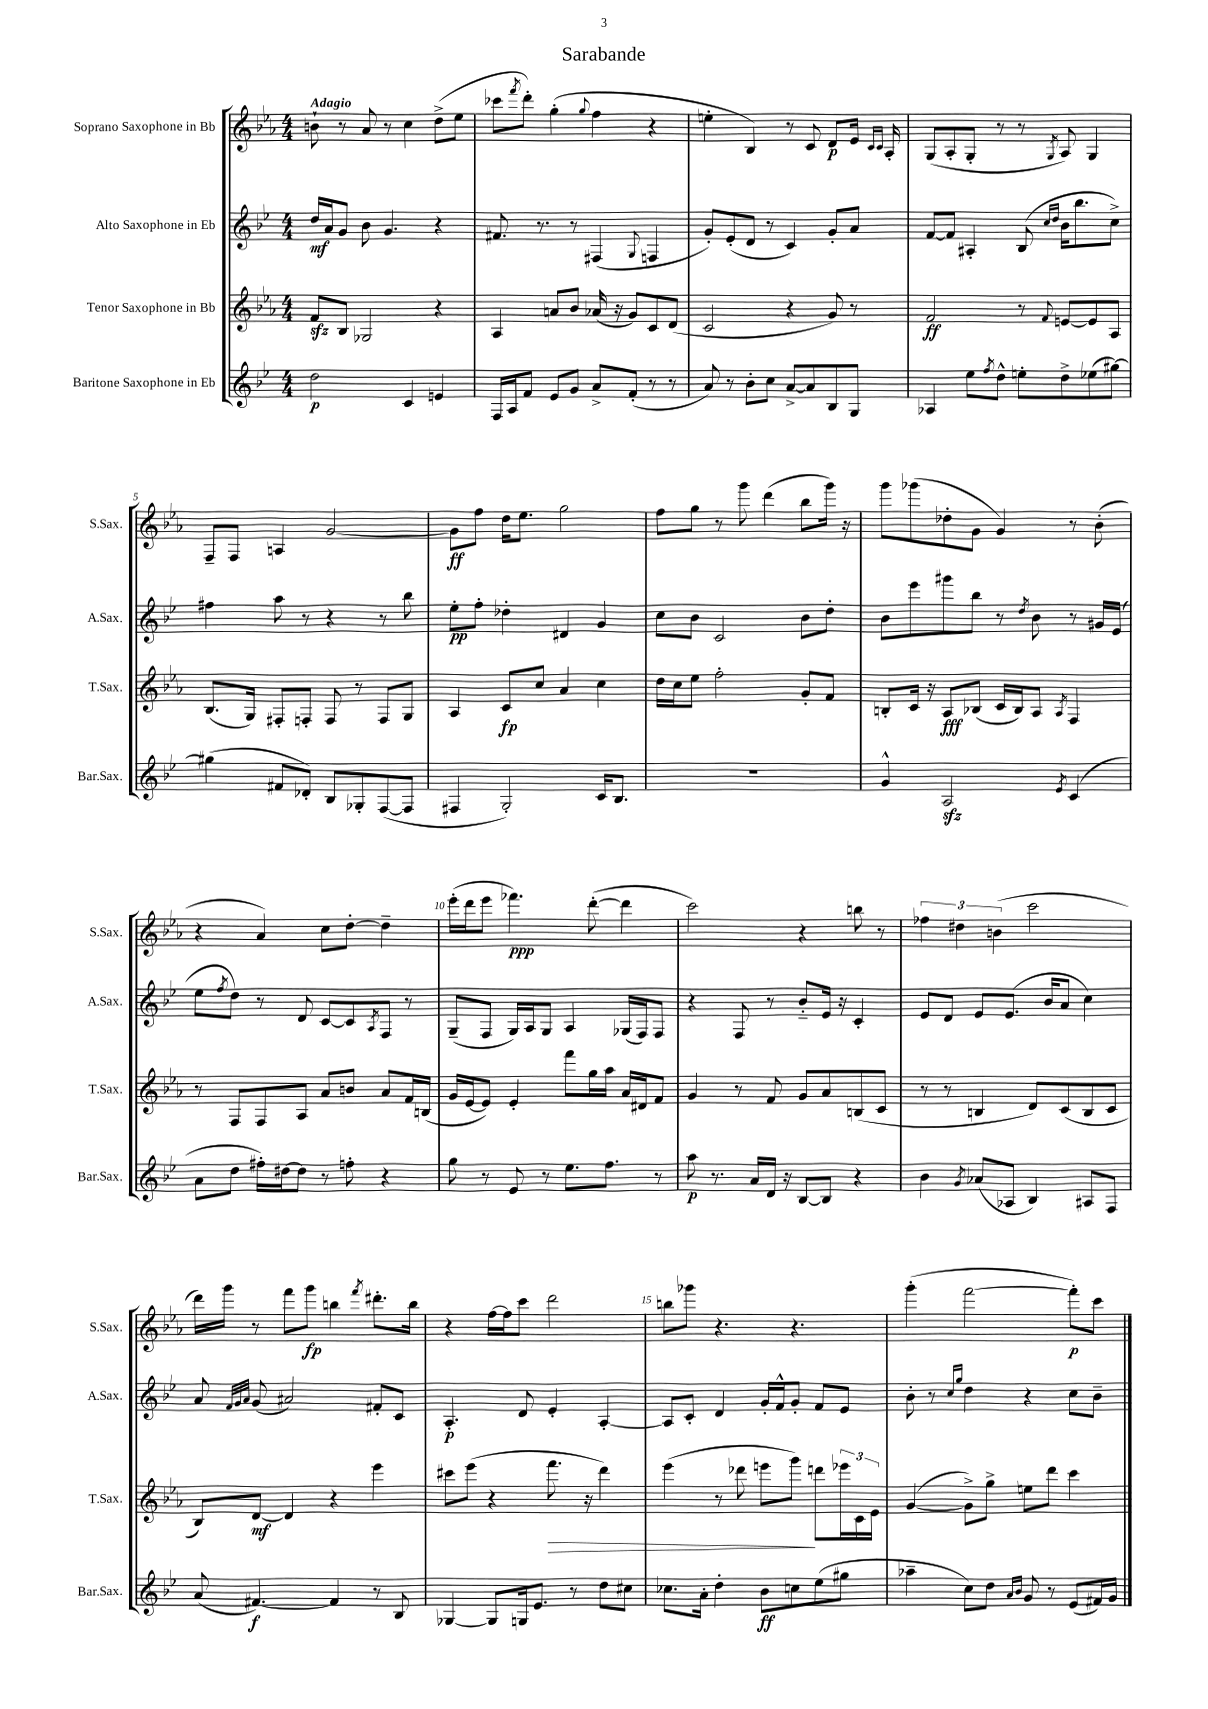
\header { title = "Sarabande" }
<<
\new StaffGroup <<
\new Staff = "s0" \with { instrumentName = "Soprano Saxophone in Bb" shortInstrumentName = "S.Sax." } {
    \clef treble \key ees \major \numericTimeSignature \time 4/4 \tempo "Adagio"
    b'8-! r8 aes'8 r8 c''4 d''8->( ees''8 |
    ces'''8 \acciaccatura { f'''8 } d'''8-.) g''4-.( \appoggiatura { g''8 } f''4 r4 |
    e''4-. bes4) r8 c'8 d'8\p ees'16 \grace { c'16 c'16 } aes16-. |
    g8( aes8-. g8-. r8 r8 \acciaccatura { g8 } aes8) g4 |
    f8-- f8 a4 g'2~ |
    g'8\ff f''8 d''16 ees''8. g''2 |
    f''8 g''8 r8 g'''8 d'''4( bes''8 g'''16) r16 |
    g'''8 ges'''8( des''8-. g'8 g'4) r8 bes'8-.( |
    r4 aes'4) c''8 d''8~-. d''4-- |
    ees'''16-.( d'''16 ees'''8 fes'''4.\ppp) d'''8~-.( d'''4 |
    c'''2) r4 b''8 r8 |
    \tuplet 3/2 { fes''4 dis''4 b'4( } c'''2 |
    d'''16) g'''16 r8 f'''8 g'''8\fp b''4 \acciaccatura { f'''8 } dis'''8.-. b''16 |
    r4 f''16~ f''16 c'''8 d'''2 |
    b''8 ges'''8 r4. r4. |
    g'''4-.( f'''2~ f'''8-.\p) c'''8 \bar "|." |
}
\new Staff = "s1" \with { instrumentName = "Alto Saxophone in Eb" shortInstrumentName = "A.Sax." } {
    \clef treble \key bes \major \numericTimeSignature \time 4/4
    d''16\mf a'16 g'8 bes'8 g'4. r4 |
    fis'8. r8. r8 fis4( \appoggiatura { g8 } f4 |
    g'8-.) ees'8-.( d'8 r8 c'4) g'8-. a'8 |
    f'8~ f'8 ais4-. bes8( \grace { c''16 d''16 } bes'16 bes''8. c''8->) |
    fis''4 a''8 r8 r4 r8 bes''8 |
    ees''8-.\pp f''8-. des''4-. dis'4 g'4 |
    c''8 bes'8 c'2 bes'8 d''8-. |
    bes'8 ees'''8 gis'''8 bes''8 r8 \acciaccatura { d''8 } bes'8 r8 gis'16 ees'16( |
    ees''8 \acciaccatura { f''8 } d''8) r8 d'8 c'8~ c'8 \acciaccatura { a8 } f8 r8 |
    g8--( f8 g16) a16 g8 a4 ges16( f16) f8 |
    r4 f8 r8 bes'8-_ ees'16 r16 c'4-. |
    ees'8 d'8 ees'8 ees'8.( bes'16 a'8 c''4) |
    a'8 \grace { f'32 g'32 a'32 } g'8( ais'2) fis'8-. c'8 |
    a4.-.\p d'8 ees'4-. a4~-. |
    a8 c'8-. d'4 g'16-. f'16-^ g'8-. f'8 ees'8 |
    bes'8-. r8 \grace { c''16 g''16 } d''4 r4 c''8 bes'8-- \bar "|." |
}
\new Staff = "s2" \with { instrumentName = "Tenor Saxophone in Bb" shortInstrumentName = "T.Sax." } {
    \clef treble \key ees \major \numericTimeSignature \time 4/4
    f'8\sfz bes8 ges2 r4 |
    aes4 a'8 bes'8 aes'16( r16 g'8) c'8 d'8( |
    c'2 r4 g'8) r8 |
    f'2\ff r8 \appoggiatura { f'8 } e'8~ e'8 aes8 |
    bes8.( g16) fis8-. f8-. f8 r8 f8 g8 |
    aes4 c'8\fp c''8 aes'4 c''4 |
    d''16 c''16 ees''8 f''2-. g'8-. f'8 |
    b8-. c'16 r16 aes8\fff bes8( c'16 bes16) aes8 \acciaccatura { aes8 } f4 |
    r8 f8 f8 aes8 aes'8 b'8 aes'8 f'16 b16( |
    g'16 ees'16~ ees'8) ees'4-. f'''8 g''16 aes''16 aes'16 dis'16 f'8 |
    g'4 r8 f'8 g'8 aes'8 b8( c'8 |
    r8 r8 b4 d'8) c'8( b8 c'8 |
    bes8) d'8~\mf d'4 r4 ees'''4 |
    cis'''8 ees'''8( r4 f'''8.\> r16 d'''4) |
    ees'''4( r8 des'''8 e'''8 g'''8\!) d'''8 \tuplet 3/2 { ees'''16 c'16 ees'16 } |
    g'4~( g'8->) g''8-> e''8 d'''8 c'''4 \bar "|." |
}
\new Staff = "s3" \with { instrumentName = "Baritone Saxophone in Eb" shortInstrumentName = "Bar.Sax." } {
    \clef treble \key bes \major \numericTimeSignature \time 4/4
    d''2\p c'4 e'4 |
    f16 a16 f'8 ees'8 g'8 a'8-> f'8-.( r8 r8 |
    a'8) r8 bes'8-. c''8 a'8~-> a'8 bes8 g8 |
    aes4 ees''8 \acciaccatura { f''8 } d''8-^ e''8-. d''8-> ees''8( gis''8~) |
    gis''4( fis'8 des'8-.) bes8 ges8-. f8~( f8 |
    fis4 g2-.) c'16 bes8. |
    R1 |
    g'4-^ a2\sfz \acciaccatura { ees'8 } c'4( |
    a'8 d''8 fis''16-.) dis''16~ dis''8 r8 f''8-. r4 |
    g''8 r8 ees'8 r8 ees''8. f''8. r8 |
    a''8\p r8. a'16 d'16 r16 bes8~ bes8 r4 |
    bes'4 \acciaccatura { g'8 } aes'8( aes8 bes4) ais8 f8 |
    a'8( fis'4.~\f) fis'4 r8 bes8 |
    ges4~ ges8 g16 ees'8. r8 d''8 cis''8 |
    ces''8. a'16-. d''4-. bes'8\ff c''8 ees''8( gis''8 |
    aes''4-- c''8) d''8 \grace { a'16 bes'16 } g'8 r8 ees'8( fis'16) g'16 \bar "|." |
}
>>
>>
\layout { \context { \Score \override BarNumber.break-visibility = ##(#f #t #t) barNumberVisibility = #(every-nth-bar-number-visible 5) } }
